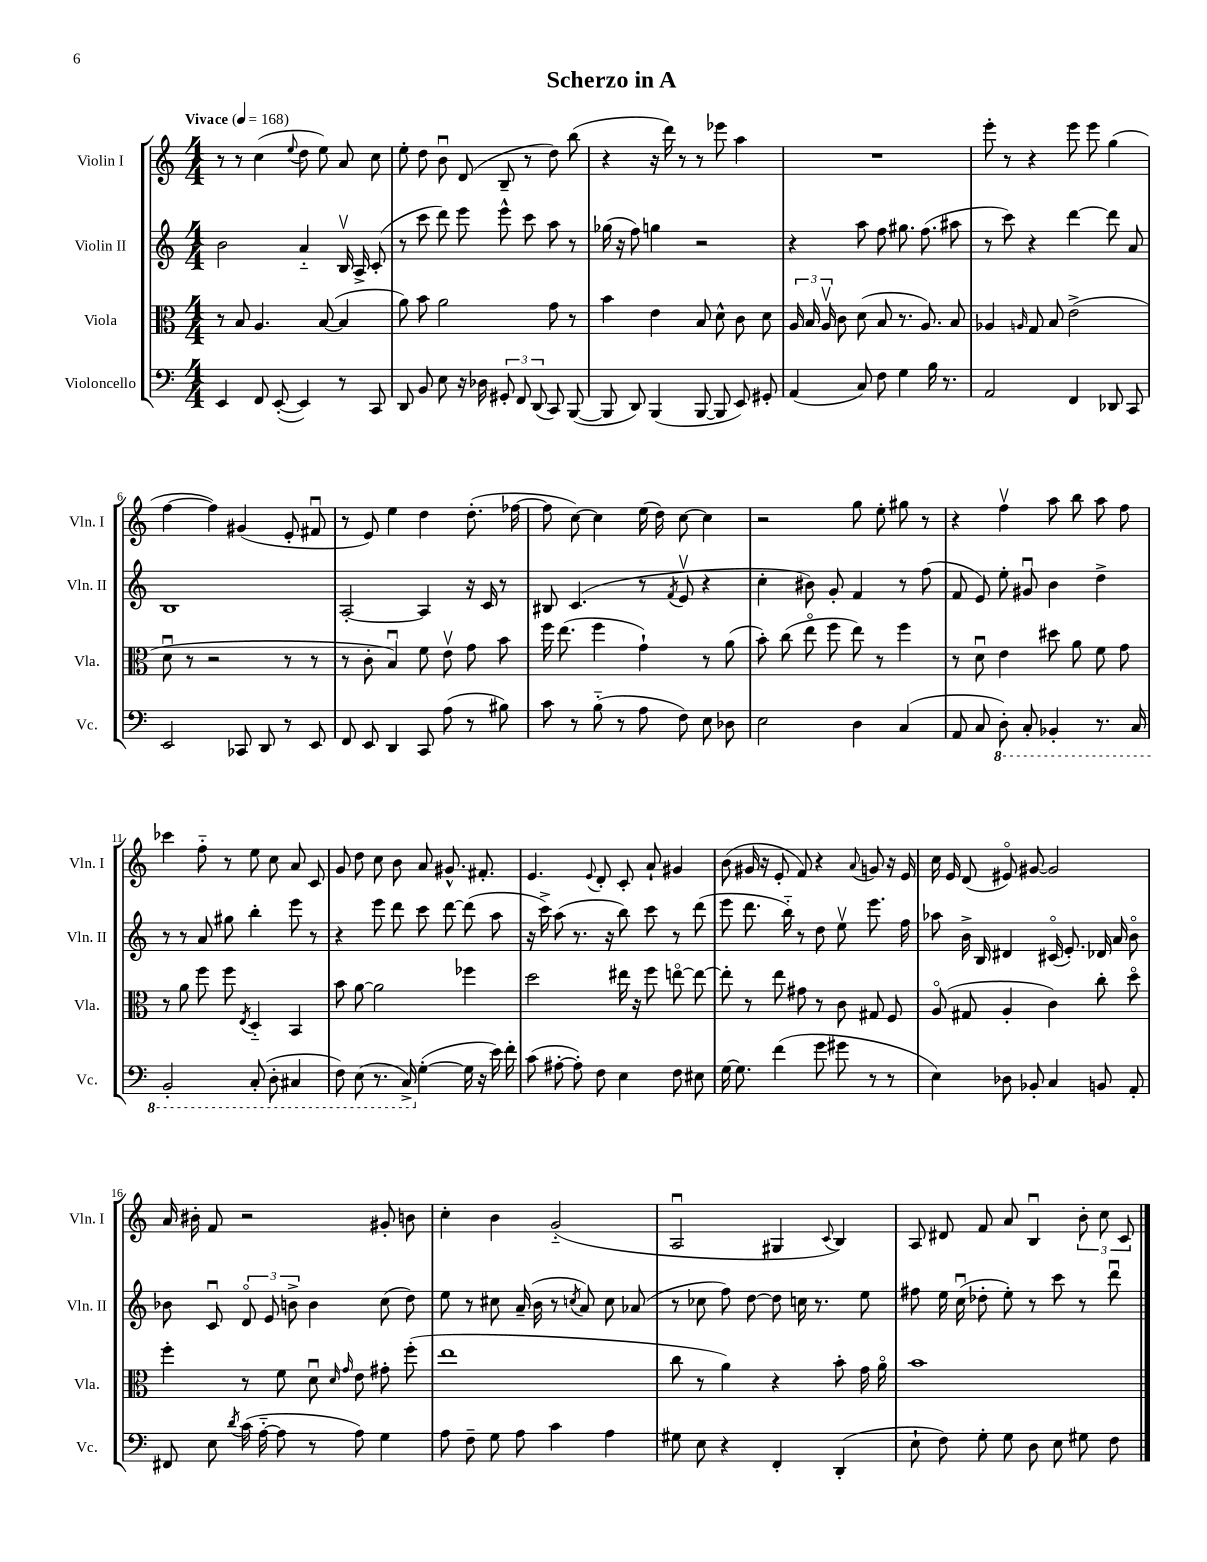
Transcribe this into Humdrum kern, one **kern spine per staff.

**kern	**kern	**kern	**kern
*part4	*part3	*part2	*part1
*staff4	*staff3	*staff2	*staff1
*I"Violoncello	*I"Viola	*I"Violin II	*I"Violin I
*I'Vc.	*I'Vla.	*I'Vln. II	*I'Vln. I
*clefF4	*clefC3	*clefG2	*clefG2
*k[]	*k[]	*k[]	*k[]
*M4/4	*M4/4	*M4/4	*M4/4
*MM168	*MM168	*MM168	*MM168
=1	=1	=1	=1
!	!	!	!LO:TX:a:B:t=Vivace
4EE/	8r	2b\	8r
.	8B/	.	8r
8FF/	4.A/	.	(4cc\
([8EE'/	.	.	.
.	.	.	8qqee/
4EE/])	.	4a/	8dd\
.	([8B/	.	8ee\)
8r	4B/]	16Bv/	8a/
.	.	16A^/	.
8CC/	.	(8c'/	8cc\
=2	=2	=2	=2
8DD/	8a\)	8r	8ee'\
8BB/	8b\	8ccc\	8dd\
8E\	2a\	8ddd\)	8bu\
16r	.	8eee\	(8d/
16D-X\	.	.	.
12GG#X'/	.	8eee^^\	8B~/
12FF/	.	.	.
.	.	8ccc\	8r
(12DD/	.	.	.
8CC/)	8g\	8aa\	8dd\)
([8BBB/	8r	8r	(8bb\
=3	=3	=3	=3
8BBB/]	4b\	(16gg-X\	4r
.	.	16r	.
8DD/)	.	8ff\)	.
(4BBB/	4e\	4ggn\	16r
.	.	.	16ddd\)
.	.	.	8r
[8BBB/	8B/	2r	8r
8BBB/]	8d^^\	.	8eee-X\
8EE/)	8c\	.	4aa\
8GG#X'/	8d\	.	.
=4	=4	=4	=4
(4AA/	24A/	4r	1r
.	24B/	.	.
.	24Av/	.	.
.	8c\	.	.
8C/)	(8d\	8aa\	.
8F\	8B/	8ff\	.
4G\	8.r	8.gg#X\	.
.	8.A/)	(8.ff\	.
16B\	.	.	.
8.r	.	.	.
.	8B/	8aa#X\	.
=5	=5	=5	=5
2AA/	4A-X/	8r	8eee'\
.	.	8ccc\)	8r
.	16qqAn/	.	.
.	8G/	4r	4r
.	8B/	.	.
4FF/	(2e^\	[4ddd\	8eee\
.	.	.	8eee\
8DD-X/	.	8ddd\]	(4gg\
8CC/	.	8a/	.
!!LO:LB:g=z
=6	=6	=6	=6
2EE/	8du\	1B	[4ff\
.	8r	.	.
.	2r	.	4ff\])
8CC-X/	.	.	(4g#X/
8DD/	.	.	.
8r	8r	.	8e'/
8EE/	8r	.	8f#Xu/
=7	=7	=7	=7
8FF/	8r	[2A'/	8r
8EE/	8c'\	.	8e/)
4DD/	4Bu/)	.	4ee\
8CC/	8f\	4A/]	4dd\
(8A\	8ev\	.	.
8r	8g\	16r	(8.dd'\
.	.	16c/	.
8B#X\)	8b\	8r	.
.	.	.	[16ff-X\
=8	=8	=8	=8
8c\	16ff\	8B#X/	8ff-\]
.	(8.ee\	.	.
8r	.	(4.c/	[8cc\)
(8B\	4ff\	.	4cc\]
8r	.	.	.
8A\	4g`\)	8r	(16ee\
.	.	.	16dd\)
.	.	8qf/	.
8F\)	.	8ev/	[8cc\
8E\	8r	4r	4cc\]
8D-X\	(8a\	.	.
=9	=9	=9	=9
2E\	8b'\)	4cc'\	2r
.	(8cc\	.	.
.	8ee\	8b#X\)	.
.	8ff\	8g'/	.
4D\	8ee\)	4f/	8gg\
.	8r	.	8ee'\
(4C/	4ff\	8r	8gg#X\
.	.	(8ff\	8r
=10	=10	=10	=10
8AA/	8r	8f/	4r
8C/	8du\	8e/)	.
*8ba	*	*	*
8DD'\)	4e\	8ee'\	4ffv\
8CC'/	.	8g#Xu/	.
4BBB-X'/	8dd#X\	4b\	8aa\
.	8a\	.	8bb\
8.r	8f\	4dd^\	8aa\
.	8g\	.	8ff\
16CC/	.	.	.
!!LO:LB:g=z
=11	=11	=11	=11
2BBB'/	8r	8r	4ccc-X\
.	8a\	8r	.
.	8ff\	8a/	8ff\
.	8ff\	8gg#X\	8r
.	8qE/	.	.
(8CC'/	4D/	4bb'\	8ee\
8DD'\	.	.	8cc\
4CC#X/	4BB/	8eee\	8a/
.	.	8r	8c/
=12	=12	=12	=12
8FF\)	8b\	4r	8g/
(8EE\	[8a\	.	8dd\
8.r	2a\]	8eee\	8cc\
.	.	8ddd\	8b\
16CC^/)	.	.	.
*X8ba	*	*	*
([4G'\	.	8ccc\	8a/
.	.	[8ddd\	8.g#X^^/
16G\]	4ff-X\	(8ddd\]	.
16r	.	.	8.f#X'/
16e\)	.	8aa\	.
16f'\	.	.	.
=13	=13	=13	=13
(8c\	2dd\	16r	4.e/
.	.	16ccc^\)	.
[8A#X'\	.	(8aa\	.
8A#'\])	.	8.r	.
.	.	.	8qqe/
8F\	.	.	8d'/
.	.	16r	.
4E\	16ee#X\	8bb\)	8c'/
.	16r	.	.
.	8ff\	8ccc\	8a`/
8F\	[8een\	8r	4g#X/
8E#X\	8ee\_	(8ddd\	.
=14	=14	=14	=14
[16G\	8ee'\]	8eee\	(8b\
8.G\]	.	.	.
.	8r	8.ddd\	16g#X/
.	.	.	16r
(4f\	8ee\	.	8e'/
.	.	16bb\)	.
.	8g#X\	8r	8f/)
8g\	8r	8dd\	4r
8g#X\	8c\	8eev\	.
.	.	.	8qqa/
8r	8G#X/	8.eee\	8gn/
8r	8F/	.	16r
.	.	16ff\	16e/
=15	=15	=15	=15
4E\)	(8A/	8aa-X\	16cc\
.	.	.	16e/
.	8G#X/	16b^\	(8d/
.	.	16B/	.
8D-X\	4A'/	4d#X/	8e#X/)
8BB-X'/	.	.	[8g#X/
4C/	4c\)	(16c#X/	2g#/]
.	.	8.e'/)	.
8BBn/	8cc'\	16d-X/	.
.	.	16a/	.
8AA'/	8dd\	8b\	.
!!LO:LB:g=z
=16	=16	=16	=16
8FF#X/	4ff'\	8b-X\	16a/
.	.	.	16b#X'\
8E\	.	8cu/	8f/
8qd/	.	.	.
(16c\	8r	12d/	2r
[16A\	.	.	.
.	.	12e/	.
8A\]	8f\	.	.
.	.	12bn^\	.
8r	8du\	4b\	.
.	16qqd/	.	.
.	16qqg/	.	.
8A\)	8e\	.	.
4G\	8g#X'\	(8cc\	8g#X'/
.	(8ff'\	8dd\)	8bn\
=17	=17	=17	=17
8A\	1ee	8ee\	4cc'\
8F~\	.	8r	.
8G\	.	8cc#X\	4b\
8A\	.	(16a~/	.
.	.	16b\	.
4c\	.	8r	(2g/
.	.	8qccn/	.
.	.	8a/)	.
4A\	.	8cc\	.
.	.	(8a-X/	.
=18	=18	=18	=18
8G#X\	8cc\	8r	2Au/
8E\	8r	8cc-X\	.
4r	4a\)	8ff\)	.
.	.	[8dd\	.
4FF'/	4r	8dd\]	4G#X/
.	.	16ccn\	.
.	.	8.r	.
.	.	.	8qqc/
(4DD'/	8b'\	.	4B/)
.	16g\	8ee\	.
.	16a\	.	.
=19	=19	=19	=19
8E`\	1b	8ff#X\	8A/
8F\)	.	16ee\	8d#X/
.	.	(16ccu\	.
8G'\	.	8dd-X'\	8f/
8G\	.	8ee'\)	8a/
8D\	.	8r	4Bu/
8E\	.	8ccc\	.
8G#X\	.	8r	12b'\
.	.	.	12cc\
8F\	.	8dddu\	.
.	.	.	12c/
==	==	==	==
*-	*-	*-	*-
